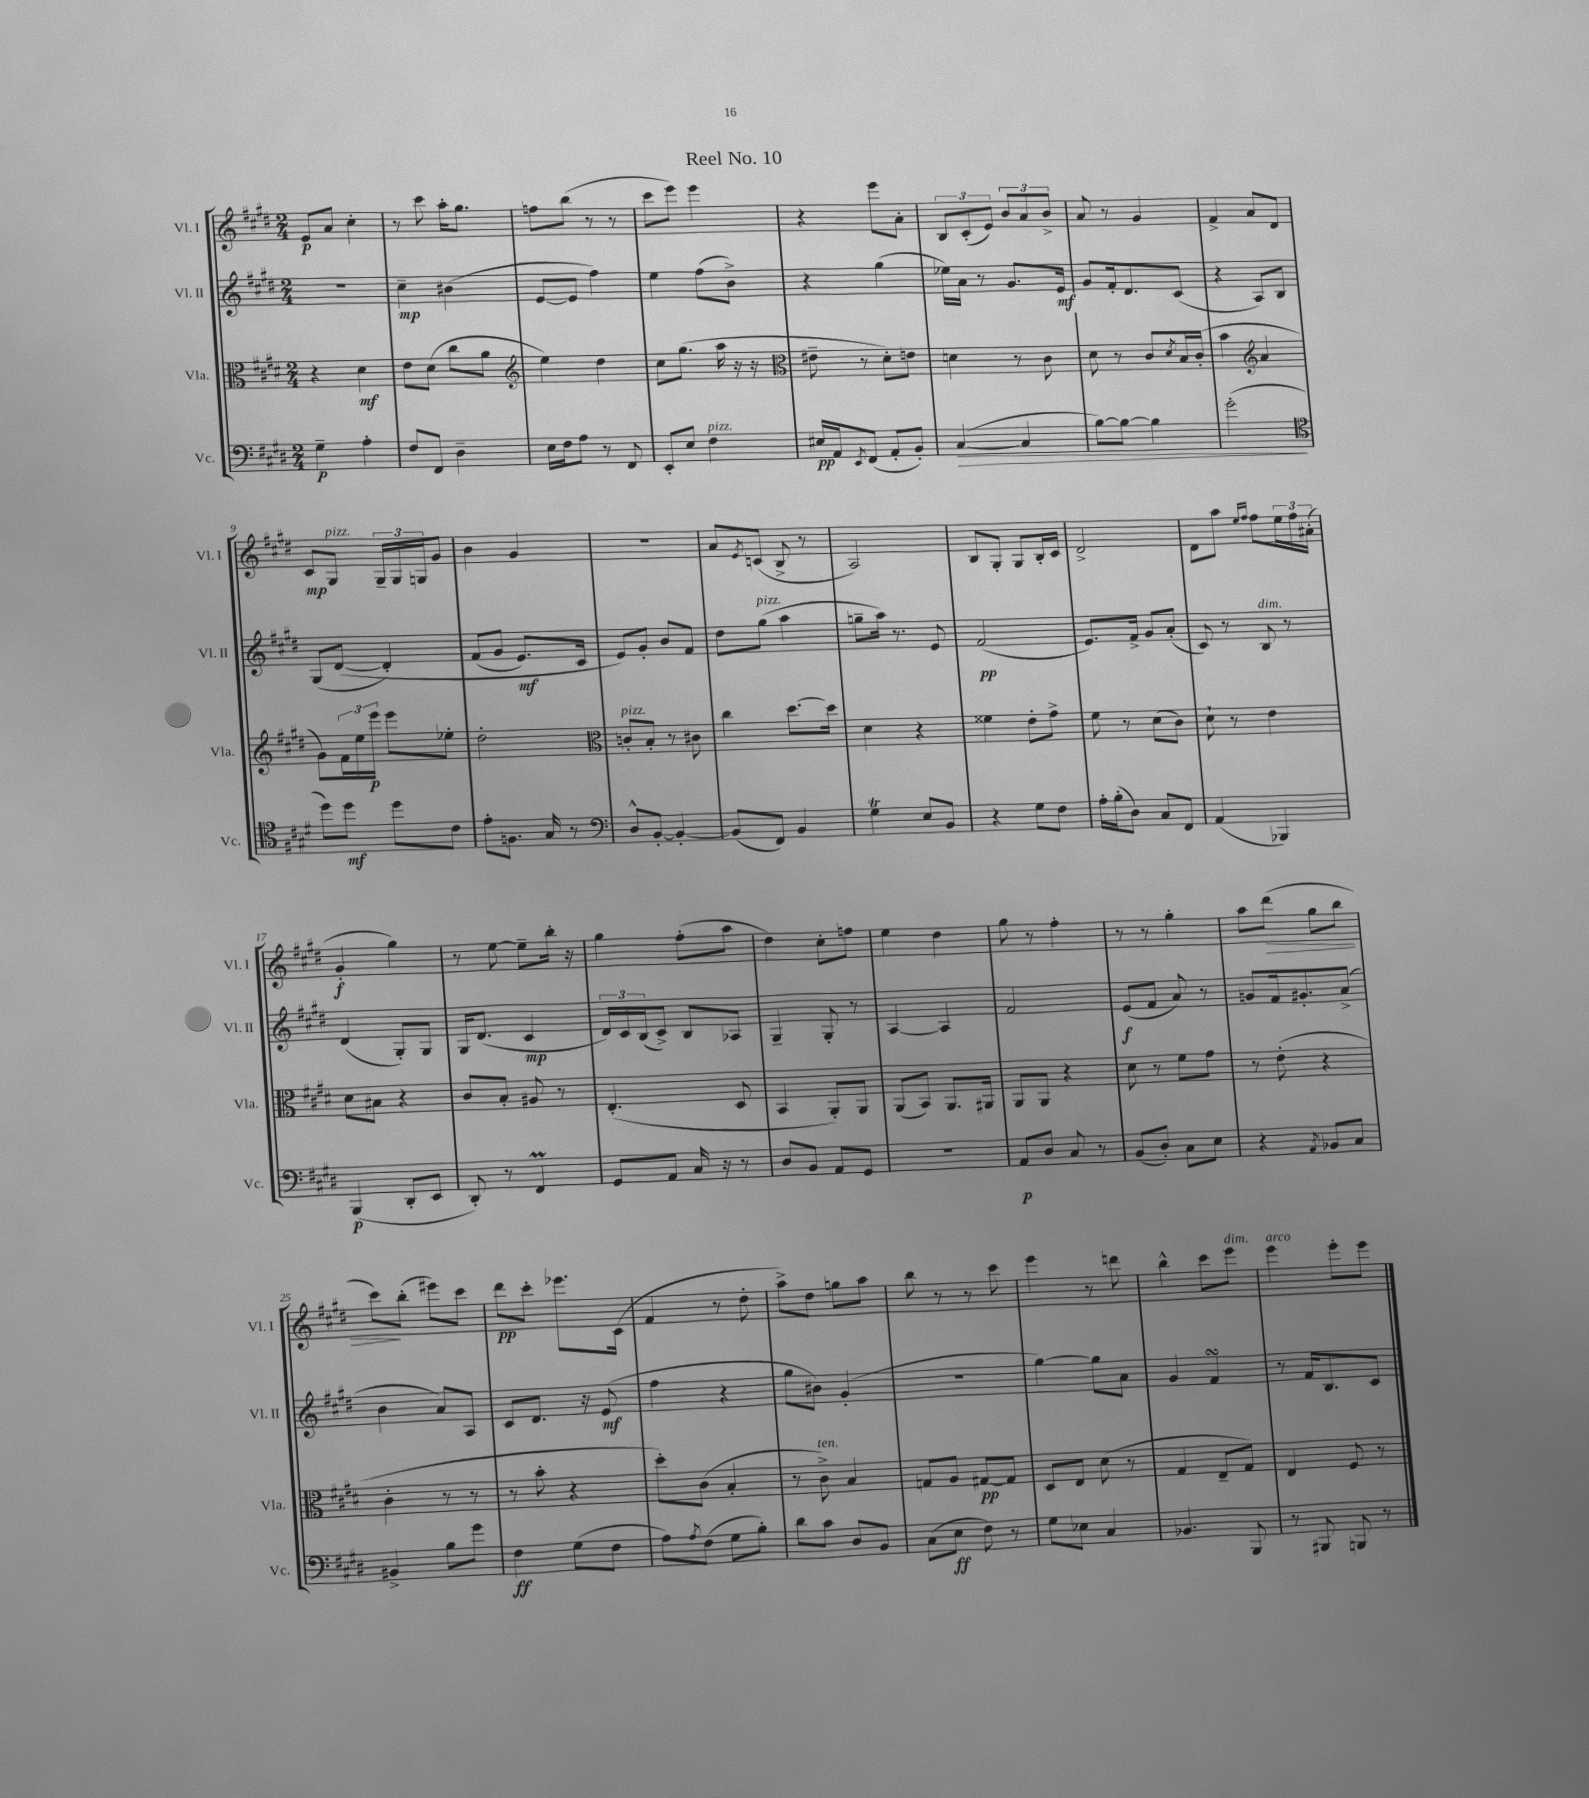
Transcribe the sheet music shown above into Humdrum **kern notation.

**kern	**kern	**kern	**kern
*staff4	*staff3	*staff2	*staff1
*clefF4	*clefC3	*clefG2	*clefG2
*k[f#c#g#d#]	*k[f#c#g#d#]	*k[f#c#g#d#]	*k[f#c#g#d#]
*M2/4	*M2/4	*M2/4	*M2/4
4G#~	4r	2r	8e
.	.	.	8a
4A'	4d#	.	4cc#'
=	=	=	=
8F#	8e	4cc#~	8r
8FF#	(8d#	.	8ccc#
4D#~	8cc#	(4b#	16aa'
.	.	.	8.gg#
.	8a	.	.
=	=	=	=
*	*clefG2	*	*
16E	4ee)	[8e	8ff
16F#	.	.	.
8A	.	8e]	(8bb
8r	4dd#	4ff#)	8r
8FF#	.	.	8r
=	=	=	=
8EE'	8cc#	4ee	8ccc#
8E	(8.gg#	.	8eee)
4F#	.	(8ff#	4eee
.	16aa	.	.
.	16r	8b^)	.
.	16r	.	.
=	=	=	=
*	*clefC3	*	*
16E#	8e#~	4r	4r
16AA	.	.	.
8qEE	.	.	.
(8FF#	8r	.	.
8AA'	8d#')	(4gg#	8eee
8BB')	8e	.	8a'
=	=	=	=
([4C#	4d	16ee-)	12B
.	.	16a	.
.	.	.	(12c#'
.	.	8r	.
.	.	.	12e)
4C#]	8r	8.g#	12b
.	.	.	12a
.	8c#	.	.
.	.	.	12b^
.	.	16e	.
=	=	=	=
[8B)	8d#	8g#	8a
8B_	8r	16f#'	8r
.	.	8.d#	.
4B]	8c#	.	4g#
.	8qd#	.	.
.	16B	(8c#	.
.	(16c#'	.	.
=	=	=	=
(2g#'	4b	4r	4f#^
*	*clefG2	*	*
.	4a	8A)	8a
.	.	8B	8d#
=	=	=	=
*clefC4	*	*	*
8dd#)	8g#)	(8G#	8c#
8dd#	24f#	&([8d#	8G#
.	24ee	.	.
.	24eee	.	.
8dd#	8eee	4d#'])	24G#~
.	.	.	24G#
.	.	.	24G
8c#	8ee-'	.	8g#
=	=	=	=
8e'	2dd#'	(8f#	4b
8.F	.	8g#	.
.	.	8.e)	4g#
16G#	.	.	.
8r	.	.	.
.	.	16c#	.
=	=	=	=
*clefF4	*clefC3	*	*
8D#^^	8c'	8e&)	2r
[8BB'	8B'	8g#'	.
4BB'_	8r	8b	.
.	8c#	8f#	.
=	=	=	=
(8BB]	4cc#	8dd#	8a
.	.	.	8qe
8FF#)	.	(8gg#	(8c
4BB	[8.dd#	4aa	8B^
.	.	.	8r
.	16dd#]	.	.
=	=	=	=
4G#	4d#	8gg~	2A)
.	.	16aa)	.
.	.	8.r	.
8E	4r	.	.
8BB	.	8e	.
=	=	=	=
4r	4f##	(2f#	8B
.	.	.	8G#'
8G#	8e'	.	8G#
8F#	8g#^	.	16B'
.	.	.	16c#
=	=	=	=
16A'	8f#	8.e)	2d#^
(16B'	.	.	.
8D#)	8r	.	.
.	.	16f#^	.
8C#	(8d#	8g#	.
8FF#	8c#)	(8a'	.
=	=	=	=
(4AA	8d#`	8c#)	8d#
.	8r	8r	8aa
.	.	.	16qqee
.	.	.	16qqff#
4BBB-)	4e	8B	8ff#
.	.	8r	24ee
.	.	.	24ff#
.	.	.	(24a#'
=	=	=	=
(4BBB	8d#	(4d#	4g#'
.	8B#	.	.
8DD#'	4r	8G#')	4gg#)
8EE	.	8G#	.
=	=	=	=
8DD#')	8c#	16G#	8r
.	.	(8.d#	.
8r	8B'	.	[8ee
4FF#	8A#	4c#	8ee~]
.	8r	.	16bb'
.	.	.	16r
=	=	=	=
8GG#	(4.E'	24d#)	4gg#
.	.	24c#	.
.	.	(24B	.
8AA	.	8c#^)	.
16C#	.	8B	(8ff#'
16r	.	.	.
8r	8D#	8A-	8aa
=	=	=	=
8D#	4BB	4G#~	4dd#)
8BB	.	.	.
8AA	8AA')	8G#'	8cc#'
8GG#	8AA	8r	8ff
=	=	=	=
2r	(8AA	[4A	4ee
.	8BB)	.	.
.	8.AA	4A]	4dd#
.	16AA#	.	.
=	=	=	=
8AA	8AA	2f#	8gg#
8D#	8AA	.	8r
8C#	4r	.	4ff#'
8r	.	.	.
=	=	=	=
(8BB	8d#	(8e	8r
8D#')	8r	8f#	8r
8C#	8f#	8a)	4gg#'
8E	8g#	8r	.
=	=	=	=
4r	8r	8g	8aa
.	(8e'	16f#	(8ddd#
.	.	8.g#'	.
8qAA	.	.	.
8BB-	4r	.	8gg#
8C#	.	(8a^	8bb
=	=	=	=
4BB#^	4c#'	4b	8ccc#)
.	.	.	(8bb'
8B	8r	8a)	8eee#)
8g#	8r	8A	8ccc#
=	=	=	=
4F#	8r	8c#	8ddd#
.	8b'	8.d#	8ccc#'
(8G#	4r	.	8.eee-
.	.	16r	.
8F#	.	(8e	.
.	.	.	(16c#
=	=	=	=
8A)	8dd#')	4ff#	4f#
8qA	.	.	.
(8F#	(8c#	.	.
8G#	4B'	4r	8r
8B')	.	.	8dd#'
=	=	=	=
8d#	8r	8gg#	8aa^)
8c#	8c#^)	8b#)	8dd#
8D#	4B	(4g#'	8gg
8BB	.	.	8aa
=	=	=	=
(8C#	8G	2r	8bb
8E	8A	.	8r
8F#)	[8G#	.	8r
8r	8G#]	.	8ccc#
=	=	=	=
8G#	8D#	[4gg#)	4eee
8E-	8E	.	.
4C#	(8d#	8gg#]	8r
.	8r	8a	8ddd
=	=	=	=
4.BB-	4G#	4g#	4bb^^
.	8E~	4f#	8ccc#
8BBB	8G#)	.	8eee
=	=	=	=
8r	4E	8r	4eee
8BBB#	.	16f#	.
.	.	8.B	.
8BBB	8F#	.	8eee'
8r	8r	8c#	8eee
==	==	==	==
*-	*-	*-	*-
